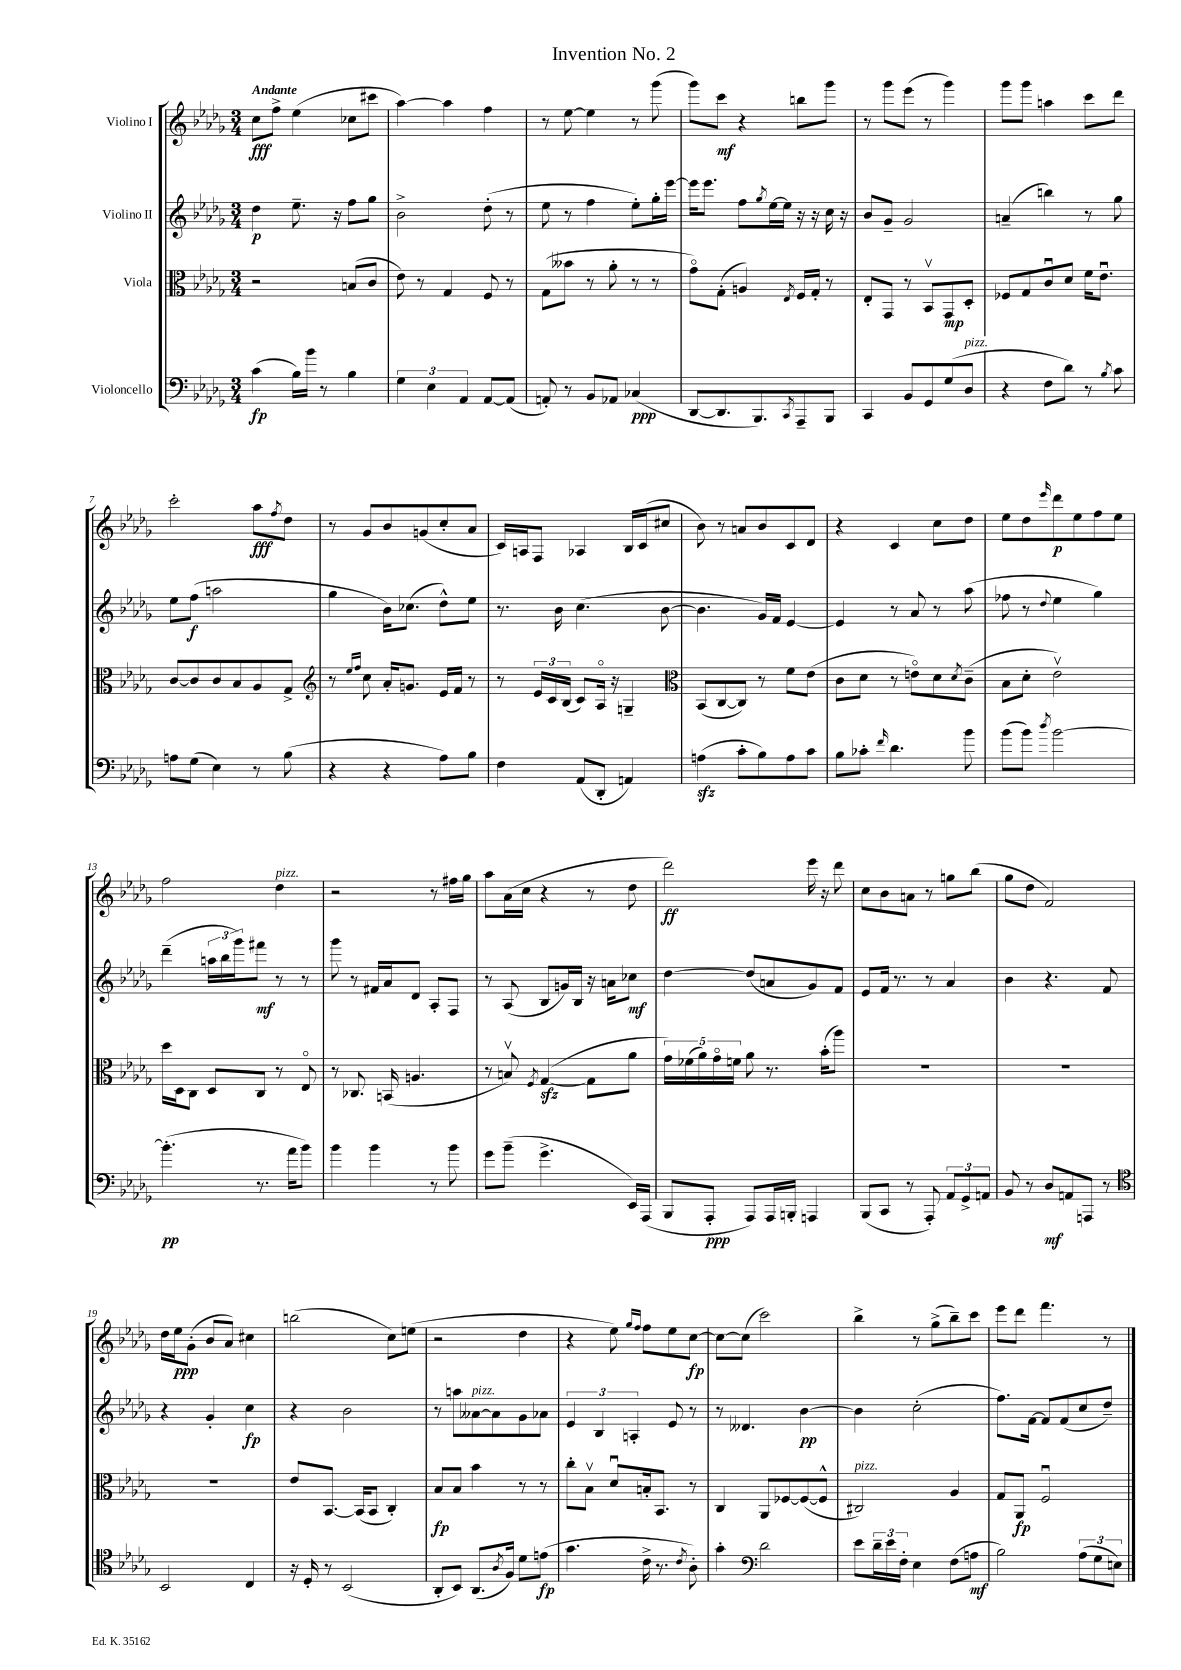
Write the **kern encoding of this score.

**kern	**kern	**kern	**kern
*staff4	*staff3	*staff2	*staff1
*clefF4	*clefC3	*clefG2	*clefG2
*k[b-e-a-d-g-]	*k[b-e-a-d-g-]	*k[b-e-a-d-g-]	*k[b-e-a-d-g-]
*M3/4	*M3/4	*M3/4	*M3/4
(4c\	2r	4dd-\	8cc\L
.	.	.	8ff^\J
16B-\LL)	.	8.ee-~\	(4ee-\
16b-\JJ	.	.	.
8r	.	.	.
.	.	16r	.
4B-\	(8B/L	8ff\L	8cc-\L
.	8c/J	8gg-\J	8ccc#\J
=	=	=	=
6G-\	8e-\)	2b-^\	[4aa-\)
.	8r	.	.
6E-\	.	.	.
.	4G-/	.	4aa-\]
6AA-/	.	.	.
[8AA-/L	8F/	(8dd-'\	4ff\
(8AA-/]J	8r	8r	.
=	=	=	=
8AA'/)	(8G-\L	8ee-\	8r
8r	8b--\J	8r	[8ee-\
8BB-/L	8r	4ff\	4ee-\]
8AA-/J	8a-'\	.	.
(4C-/	8r	8ee-'\L)	8r
.	8r	16gg-'\L	(8ggg-\
.	.	[16eee-\JJ	.
=	=	=	=
[8DD-/L	8g-o\L)	16eee-\]LK	8ggg-\L)
.	.	8.eee-\J	.
8.DD-/]	(8G-'\J	.	8ccc\J
.	4A/)	8ff\L	4r
8.BBB-/)	.	.	.
.	.	8qgg-/	.
.	.	[16ee-\L	.
.	.	16ee-\]JJ	.
8qCC/	8qE-/	.	.
8AAA-~/	16F/LL	16r	8bb\L
.	16G-'/JJ	16r	.
8BBB-/J	8r	16cc\	8ggg-\J
.	.	16r	.
=	=	=	=
4CC/	8E-'/L	8b-/L	8r
.	8GG-/J	8g-~/J	8ggg-\L
8BB-/L	8r	2g-/	(8eee-\J
8GG-/	8BB-v/L	.	8r
(8G-/	8GG-/	.	4ggg-\)
8D-/J	8D-'/J	.	.
=	=	=	=
4r	8F-/L	(4a~/	8ggg-\L
.	8G-/	.	8ggg-\J
8F\L	8cu/	4bb\)	4aa\
8d-\J)	8d-/J	.	.
8r	16f\LK	8r	8ccc\L
.	8.e-u\J	.	.
8qB-/	.	.	.
8c\	.	8gg-\	8ddd-\J
=	=	=	=
8A\L	[8c/L	8ee-\L	2ccc'\
(8G-\J	8c/]	(8ff\J	.
4E-\)	8c/	2aa\	.
.	8B-/	.	.
8r	8A-/	.	8aa-\L
.	.	.	8qff/
(8B-\	8G-^/J	.	8dd-\J
=	=	=	=
*	*clefG2	*	*
4r	8r	4gg-\	8r
.	16qqee-/LL	.	.
.	16qqff/JJ	.	.
.	8cc\	.	8g-/L
4r	16a-'/LK	16b-\LK)	8b-/
.	8.g/J	(8.cc-\J	.
.	.	.	(8g/
8A-\L)	16e-/LL	8dd-^^\L)	8cc'/
.	16f/JJ	.	.
8B-\J	8r	8ee-\J	8a-/J
=	=	=	=
4F\	8r	8.r	16c/LL)
.	.	.	16A/J
.	24e-/LL	.	8F/J
.	24c/	.	.
.	.	16b-\	.
.	(24B-/JJ	.	.
(8AA-/L	8c/L)	(4.cc\	4A-/
8DD-'/J	16A-o/Jk	.	.
.	16r	.	.
4AA/)	4G~/	.	16B-/LL
.	.	.	(16c/J
.	.	[8b-\	8cc#/J
=	=	=	=
*	*clefC3	*	*
(4A\	(8BB-/L	4.b-\]	8b-\)
.	[8C/	.	8r
8c'\L	8C/]J)	.	8a/L
8B-\)	8r	16g-/LL)	8b-/
.	.	16f/JJ	.
8A\	8f\L	[4e-/	8c/
8c\J	(8e-\J	.	8d-/J
=	=	=	=
8B-\L	8c\L	4e-/]	4r
8c-'\J	8d-\J	.	.
16qqf/	.	.	.
4.d-\	8r	8r	4c/
.	8eo\L)	8a-/	.
.	8d-\	8r	8cc\L
.	8qd-/	.	.
8b-\	(8c~\J	(8aa-\	8dd-\J
=	=	=	=
(8b-\L	8B-\L	8ff-\	8ee-\L
8b-\J)	8d-'\J	8r	8dd-\
8qdd-/	.	8qqdd-/	16qqeee-/
[2b-\	2e-v\)	4ee-\	8ddd-\
.	.	.	8ee-\
.	.	4gg-\)	8ff\
.	.	.	8ee-\J
=	=	=	=
(4.b-'\]	16dd-\LL	(4ddd-~\	2ff\
.	16D-\J	.	.
.	8C\J	.	.
.	8D-/L	24aa\LL	.
.	.	24bb-\	.
.	.	24ggg-\J)	.
8.r	8C/J	8fff#\J	.
.	8r	8r	4dd-\
16a-\LK	.	.	.
8b-\J)	8E-o/	8r	.
=	=	=	=
4b-\	8r	8ggg-\	2r
.	8.C-/	8r	.
4b-\	.	16f#/LL	.
.	(16BB/	16a-/J	.
.	4.A/	8d-/J	.
8r	.	8A-'/L	8r
8b-\	.	8F/J	16ff#\LL
.	.	.	16gg-\JJ
=	=	=	=
8g-\L	8r	8r	8aa-\L
(8b-~\J	8Bv/)	(8A-/	(16a-\L
.	.	.	16cc\JJ
.	8qF/	.	.
4.g-^\	([4G-/	8B-/L	4r
.	.	16g/L)	.
.	.	16B-/JJ	.
.	8G-\]L	16r	8r
.	.	16a\LK	.
16EE-/LL)	8a-\J	8cc-\J	8dd-\
(16AAA-/JJ	.	.	.
=	=	=	=
8BBB-/L	20g-\LL)	[4dd-\	2ddd-\)
.	(20f-\	.	.
.	20a-\)	.	.
8AAA-'/J	.	.	.
.	20g-o\	.	.
.	20f\JJ	.	.
8AAA-/L)	8a-\	(8dd-/]L	.
16AAA-/L	8.r	8a/	.
16BBB'/JJ	.	.	.
4AAA/	.	8g-/)	16eee-\
.	(16b-'\LK	.	16r
.	8aa-\J)	8f/J	8ddd-\
=	=	=	=
(8BBB-/L	2.r	8e-/L	8cc\L
8CC/J	.	16f/Jk	8b-\
.	.	8.r	.
8r	.	.	8a\J
8AAA-'/)	.	8r	8r
12AA-/L	.	4a-/	8gg\L
12GG-^/	.	.	.
.	.	.	(8bb-\J
12AA/J	.	.	.
=	=	=	=
8BB-/	2.r	4b-\	8gg-\L
8r	.	.	8dd-\J
8D-/L	.	4.r	2f/)
8AA/	.	.	.
8AAA/J	.	.	.
8r	.	8f/	.
=	=	=	=
*clefC4	*	*	*
2BB-/	2.r	4r	16dd-\LL
.	.	.	16ee-\J
.	.	.	(8g-'\J
.	.	4g-'/	8b-/L
.	.	.	8a-/J)
4C/	.	4cc\	4cc#\
=	=	=	=
16r	8e-/L	4r	(2bb\
16D-'/	.	.	.
8r	[8.BB-/J	.	.
(2BB-/	.	2b-\	.
.	(16BB-/]LK	.	.
.	8BB-/J	.	.
.	4C'/)	.	8cc\L)
.	.	.	(8ee\J
=	=	=	=
8AA-'/L	8B-/L	8r	2r
8BB-/J)	8B-/J	8aa\L	.
(8.AA-/L	4b-\	[8a--\	.
.	.	8a--\]	.
8qA-/	.	.	.
16F/Jk)	.	.	.
8d-\L	8r	8g-\	4dd-\
(8e\J	8r	8a-\J	.
=	=	=	=
4.g-\	8cc'\L	6e-/	4r
.	8B-v\J	.	.
.	.	6B-/	.
.	8d-u/L	.	8ee-\)
.	.	6A'/	.
.	.	.	16qqgg-/LL
.	.	.	16qqff/JJ
16c^\	16B'/k	.	8ff\L
8.r	8.BB-/J	.	.
.	.	8e-/	8ee-\
8qc/	.	.	.
8A-'\)	8r	8r	[8cc\J
=	=	=	=
4g-'\	4C/	8r	8cc\_L
.	.	4.d--/	(8cc\]J
*clefF4	*	*	*
2d-\	8AA-/L	.	2ccc\)
.	[8F-/	.	.
.	(8F-/_	[4b-\	.
.	8F-^^/]J	.	.
=	=	=	=
8e-\L	2C#/)	4b-\]	4bb-^\
24d-~\L	.	.	.
24e-\	.	.	.
24F'\JJ	.	.	.
4E-\	.	(2cc'\	8r
.	.	.	(8gg-^\L
(8F\L	4A-/	.	8bb-~\)
8A\J	.	.	8ccc\J
=	=	=	=
2B-\)	8G-/L	8.ff\L)	8eee-\L
.	8AA-/J	.	8ddd-\J
.	.	[16f\Jk	.
.	2Fu/	8f/]L	4.fff\
.	.	(8f/	.
(12A-\L	.	8cc/	.
12G-\	.	.	.
.	.	8dd-~/J)	8r
12E\J)	.	.	.
==	==	==	==
*-	*-	*-	*-
